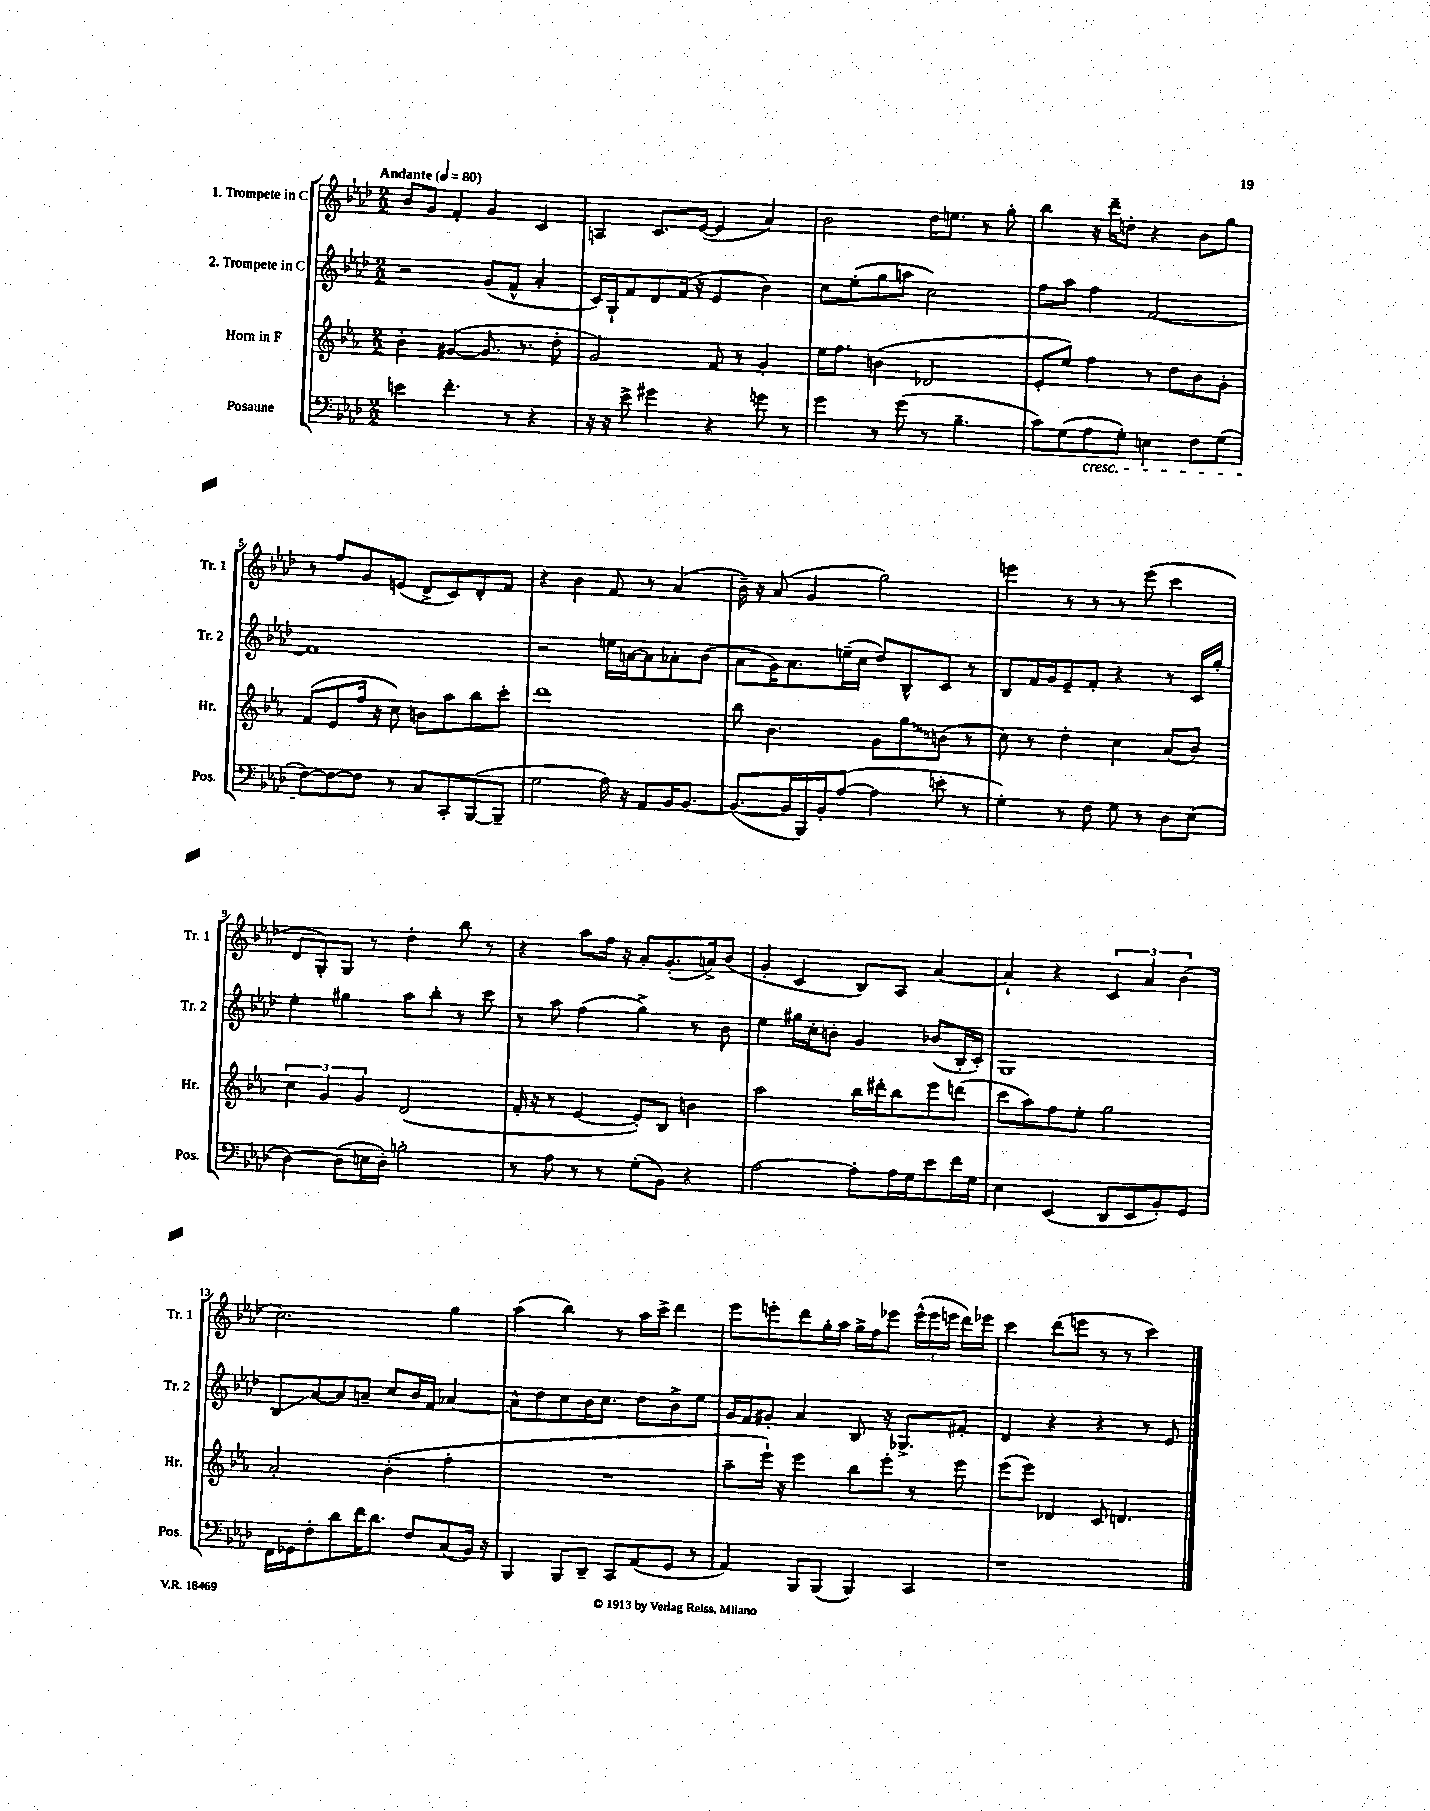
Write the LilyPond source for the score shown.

<<
\new StaffGroup <<
\new Staff = "s0" \with { instrumentName = "1. Trompete in C" shortInstrumentName = "Tr. 1" } {
    \clef treble \key aes \major \numericTimeSignature \time 2/2 \tempo "Andante" 4 = 80
    \autoBeamOff bes'8[ g'8] f'4-. g'4 c'4 |
    a4 c'8.[ ees'16]~( ees'4 aes'4) |
    bes'2 des''16[ e''8.] r8 g''8-. |
    bes''4 r16 des'''16[-- d''8]-. r4 bes'8[ g''8] |
    r8 f''8[ g'8 e'8]( des'8[-> c'8) des'8-. f'8] |
    r4 bes'4 f'8 r8 aes'4( |
    bes'16--) r16 aes'8( g'4 g''2) |
    e'''4 r8 r8 r8 e'''8( c'''4 |
    des'8[ g8-.) g8] r8 des''4-. bes''8 r8 |
    r4 aes''8[ f''16] r16 aes'8[-. g'8.-.( a'16->) bes'8]( |
    g'4-. c'4 bes8[) aes8] aes'4~ |
    aes'4-! r4 \tuplet 3/2 { c'4 aes'4 bes'4( } |
    c''2.) g''4 |
    aes''4( bes''4) r8 aes''16[ c'''16]-> des'''4 |
    ees'''8[ e'''8-. des'''8 g''16-. aes''16] g''16[-> f''16 ees'''8] \tuplet 3/2 { ees'''16[-^( ees'''16 e'''16] } des'''16[) ees'''16] |
    c'''4 des'''8[( e'''8] r8 r8 c'''4) \bar "|." |
}
\new Staff = "s1" \with { instrumentName = "2. Trompete in C" shortInstrumentName = "Tr. 2" } {
    \clef treble \key aes \major \numericTimeSignature \time 2/2
    \autoBeamOff r2 g'8[( f'8]-^ aes'4-. |
    c'16[) g16-! f'8 des'8 f'16]( r16 ees'4 bes'4) |
    c''8[ ees''8-.( g''8 a''8] c''2) |
    f''8[ aes''8] f''4 f'2~ |
    f'1 |
    r2 e''16[ a'16~ a'8 aes'8-. bes'8]( |
    aes'8[ g'16) aes'8. e''16--( c''16] des''8[) bes8-^ c'8] r8 |
    bes8[ f'16 g'16 ees'8-- f'8]-. r4 r8 c'16[ g''16]-. |
    ees''4-. gis''4 aes''8[ bes''8]-. r8 c'''8 |
    r8 aes''8 f''4( g''4->) r8 bes'8 |
    ees''4 gis''16[ c''16-. b'8]-. g'4 bes'8[( bes16-. c'16]-.) |
    g1 |
    bes8[\glissando aes'8~ aes'8 a'8]-- c''8[ bes'16 f'16] aes'4~ |
    aes'8[-^ des''8 c''8 bes'16 c''8.] des''8[ bes'8-> ees''8] |
    g'16[ f'16 gis'8]-. aes'4 bes8 r16 ges8.[-> fis'8]-. |
    des'4 r4 r4 r8 ees'8 \bar "|." |
}
\new Staff = "s2" \with { instrumentName = "Horn in F" shortInstrumentName = "Hr." } {
    \clef treble \key ees \major \numericTimeSignature \time 2/2
    \autoBeamOff bes'4-. gis'4~( gis'8. r8. d''8-. |
    g'2) f'8 r8 g'4-. |
    ees''16[ f''8.] b'4( des'2 |
    ees'8[-. ees''8]) f''4 r8 d''8[ bes'8 g'8]-. |
    f'8[( ees'8 f''16] r16 c''8) b'8[ aes''8 bes''8 c'''8]-. |
    d'''1 |
    bes''8 bes'4. g'8[ \once \override Glissando.style = #'zigzag g''8\glissando b'8]( r8 |
    c''8) r8 d''4-. c''4 aes'8[( bes'8]) |
    \tuplet 3/2 { c''4 g'4 g'4 } d'2( |
    f'16-. r16 r8 ees'4~ ees'8[-.) bes8] b'4 |
    aes''2 bes''16[ dis'''16-. bes''8 ees'''8 d'''8]( |
    c'''8[ aes''8) f''8 ees''8]-. g''2 |
    aes'2-. bes'4-.( f''4-. |
    R1 |
    aes''8[-- ees'''16]-!) r16 ees'''4 bes''8[ ees'''8]-. r8 ees'''8 |
    ees'''8[( ees'''8]) des'4 c'8 d'4. \bar "|." |
}
\new Staff = "s3" \with { instrumentName = "Posaune" shortInstrumentName = "Pos." } {
    \clef bass \key aes \major \numericTimeSignature \time 2/2
    \autoBeamOff e'4 f'4.-. r8 r4 |
    r16 r16 ees'8-> gis'4 r4 g'8 r8 |
    g'4 r8 g'8( r8 bes4.-- |
    c'8[) g8( aes8\cresc g8]-.) e4 f8[ g8]( |
    f8[~\!) f8~ f8] r8 c8[ c,8-. bes,,8~( bes,,8]-- |
    g2 aes16) r16 aes,8[ bes,16 bes,8.]~ |
    bes,8.[~( bes,16 bes,,16) bes,16-. aes8]~( aes4 e'8-. r8 |
    g4-.) r8 f8 g8 r8 des8[ ees8]( |
    des4~) des8[( e16 des16]-.) b2-. |
    r8 aes8 r8 r8 g8[-.( bes,8]) r4 |
    aes2~ aes8[-. aes16 g16 ees'8 f'16 g16] |
    ees4 ees,4( des,8[ ees,8 bes,8-.) g,8] |
    f,16[ ges,16 f8-. des'8 f'16 des'8.] f8[ c8( bes,16]) r16 |
    bes,,4 bes,,8[ des,8]-- c,8[ aes,8( g,8] r8 |
    aes,4) bes,,8[ bes,,8]( bes,,4) c,4 |
    r1 \bar "|." |
}
>>
>>
